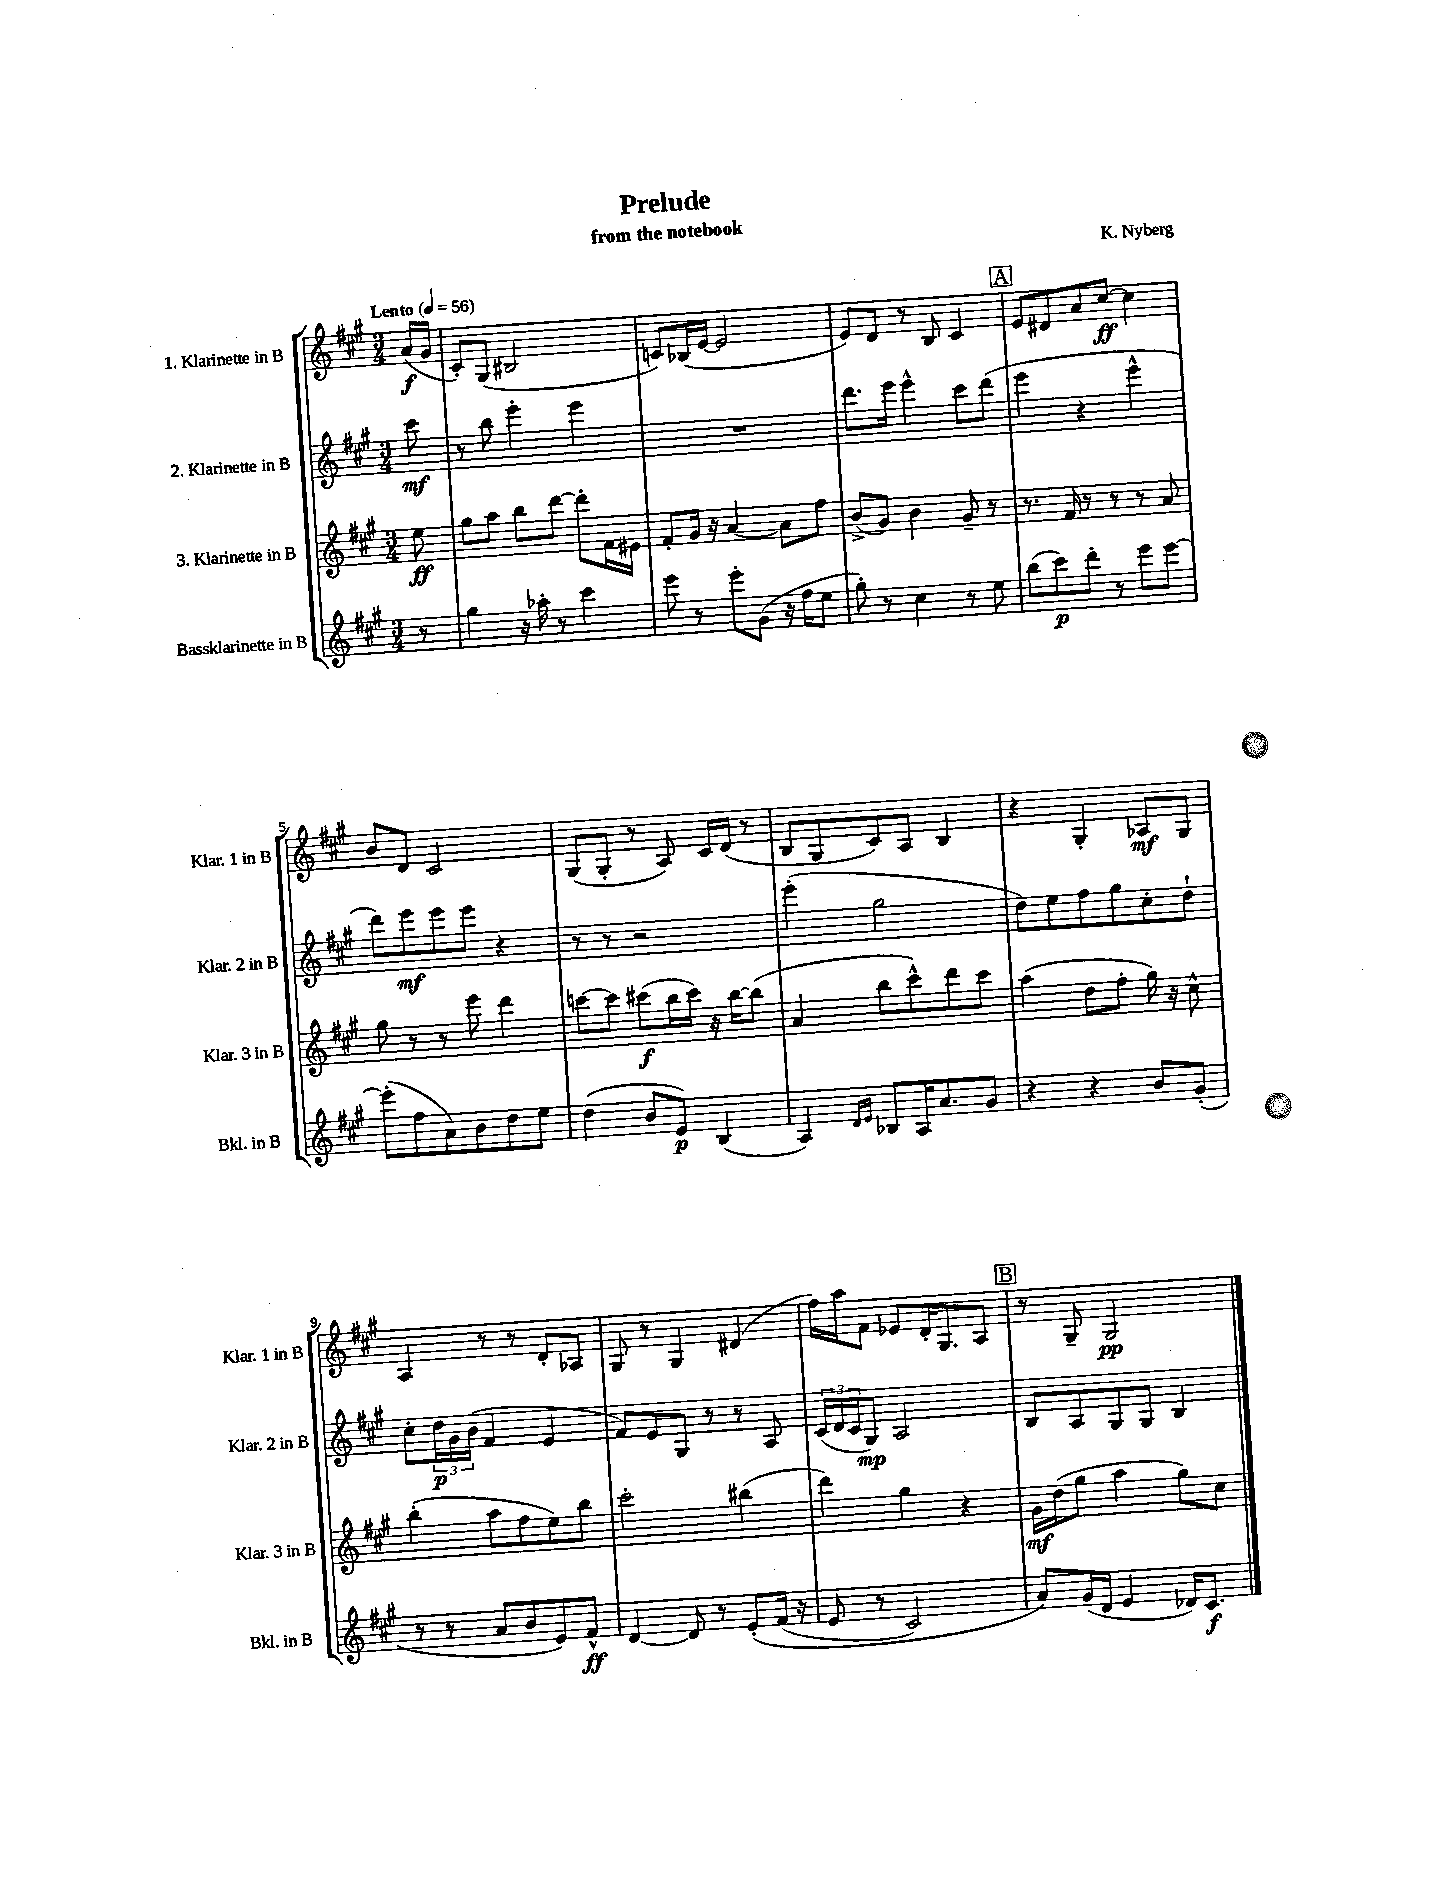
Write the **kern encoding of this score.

**kern	**kern	**kern	**kern
*staff4	*staff3	*staff2	*staff1
*clefG2	*clefG2	*clefG2	*clefG2
*k[f#c#g#]	*k[f#c#g#]	*k[f#c#g#]	*k[f#c#g#]
*M3/4	*M3/4	*M3/4	*M3/4
*MM56	*MM56	*MM56	*MM56
8r	8ee	8ccc#	(16a
.	.	.	16g#
=	=	=	=
4gg#	8gg#	8r	8c#')
.	8aa	8bb	(8G#
16r	8bb	4eee'	2B#
16aa-'	.	.	.
8r	[8ddd	.	.
4ccc#	8ddd']	4eee	.
.	16f#	.	.
.	16e#	.	.
=	=	=	=
8eee	8f#'	2.r	8c)
8r	16g#	.	(16B-
.	16r	.	[16e
8eee'	[4a	.	2e]
(8g#	.	.	.
16r	8a]	.	.
16ff#	.	.	.
8ee	8ff#	.	.
=	=	=	=
8gg#')	(8b^	8.ddd	8e)
8r	8g#)	.	8d
.	.	16eee	.
4cc#	4b	4eee^^	8r
.	.	.	8B
8r	8g#~	8ccc#	4c#
8ee	8r	(8ddd	.
=	=	=	=
(8bb	8.r	4eee	8e
8ccc#)	.	.	8d#
.	16f#	.	.
8ddd'	8r	4r	8a
8r	8r	.	[8cc#
8eee	8r	4eee^^	4cc#]
[8eee	8a	.	.
=	=	=	=
(8eee']	8gg#	8ddd)	8b
8ff#	8r	8eee	8d
8a)	8r	8eee	2c#
8b	8eee	8eee	.
8dd	4ddd	4r	.
8ee	.	.	.
=	=	=	=
(4dd	[8ccc	8r	(8G#
.	8ccc]	8r	8G#'
8b	(8ccc#	2r	8r
8e)	16bb	.	8A)
.	16ccc#)	.	.
(4B	16r	.	16c#
.	[16bb	.	(16d
.	(8bb]	.	8r
=	=	=	=
4A)	4a	(4eee'	8B
.	.	.	8G#
16qqd	.	.	.
16qqe	.	.	.
8B-	8bb	2gg#	8c#)
16A	8ccc#^^)	.	8A
8.a	.	.	.
.	8ddd	.	4B
8g#	8ccc#	.	.
=	=	=	=
4r	(4aa	8dd)	4r
.	.	8ee	.
4r	8dd	8ff#	4G#'
.	8ff#'	8gg#	.
8b	16gg#)	8cc#'	8A-
.	16r	.	.
(8g#'	8cc#^^	8dd`	8G#
=	=	=	=
8r	(4bb'	8cc#'	4A
8r	.	24dd	.
.	.	24g#	.
.	.	(24b	.
8a	8aa	4f#	8r
8b	8ff#	.	8r
8e)	8ee)	4e	8d'
8f#^^	8bb	.	8A-
=	=	=	=
[4d	2ccc#'	8f#)	8G#
.	.	8e	8r
8d]	.	8G#	4G#
8r	.	8r	.
&(8e'	(4bb#	8r	(4d#
(16f#	.	8A	.
16r	.	.	.
=	=	=	=
8e	4ddd)	(24c#	16ff#)
.	.	24d	.
.	.	.	16aa
.	.	24c#	.
8r	.	8G#)	8f#
2c#)	4gg#	2A	8e-
.	.	.	16d'
.	.	.	8.G#
.	4r	.	.
.	.	.	8A
=	=	=	=
8a&)	16g#	8B	8r
.	(16dd	.	.
(16g#	8gg#	8A	8G#~
16d	.	.	.
4e	4aa	8G#	2G#
.	.	8G#	.
16d-)	8gg#)	4B	.
8.c#	.	.	.
.	8cc#	.	.
==	==	==	==
*-	*-	*-	*-
